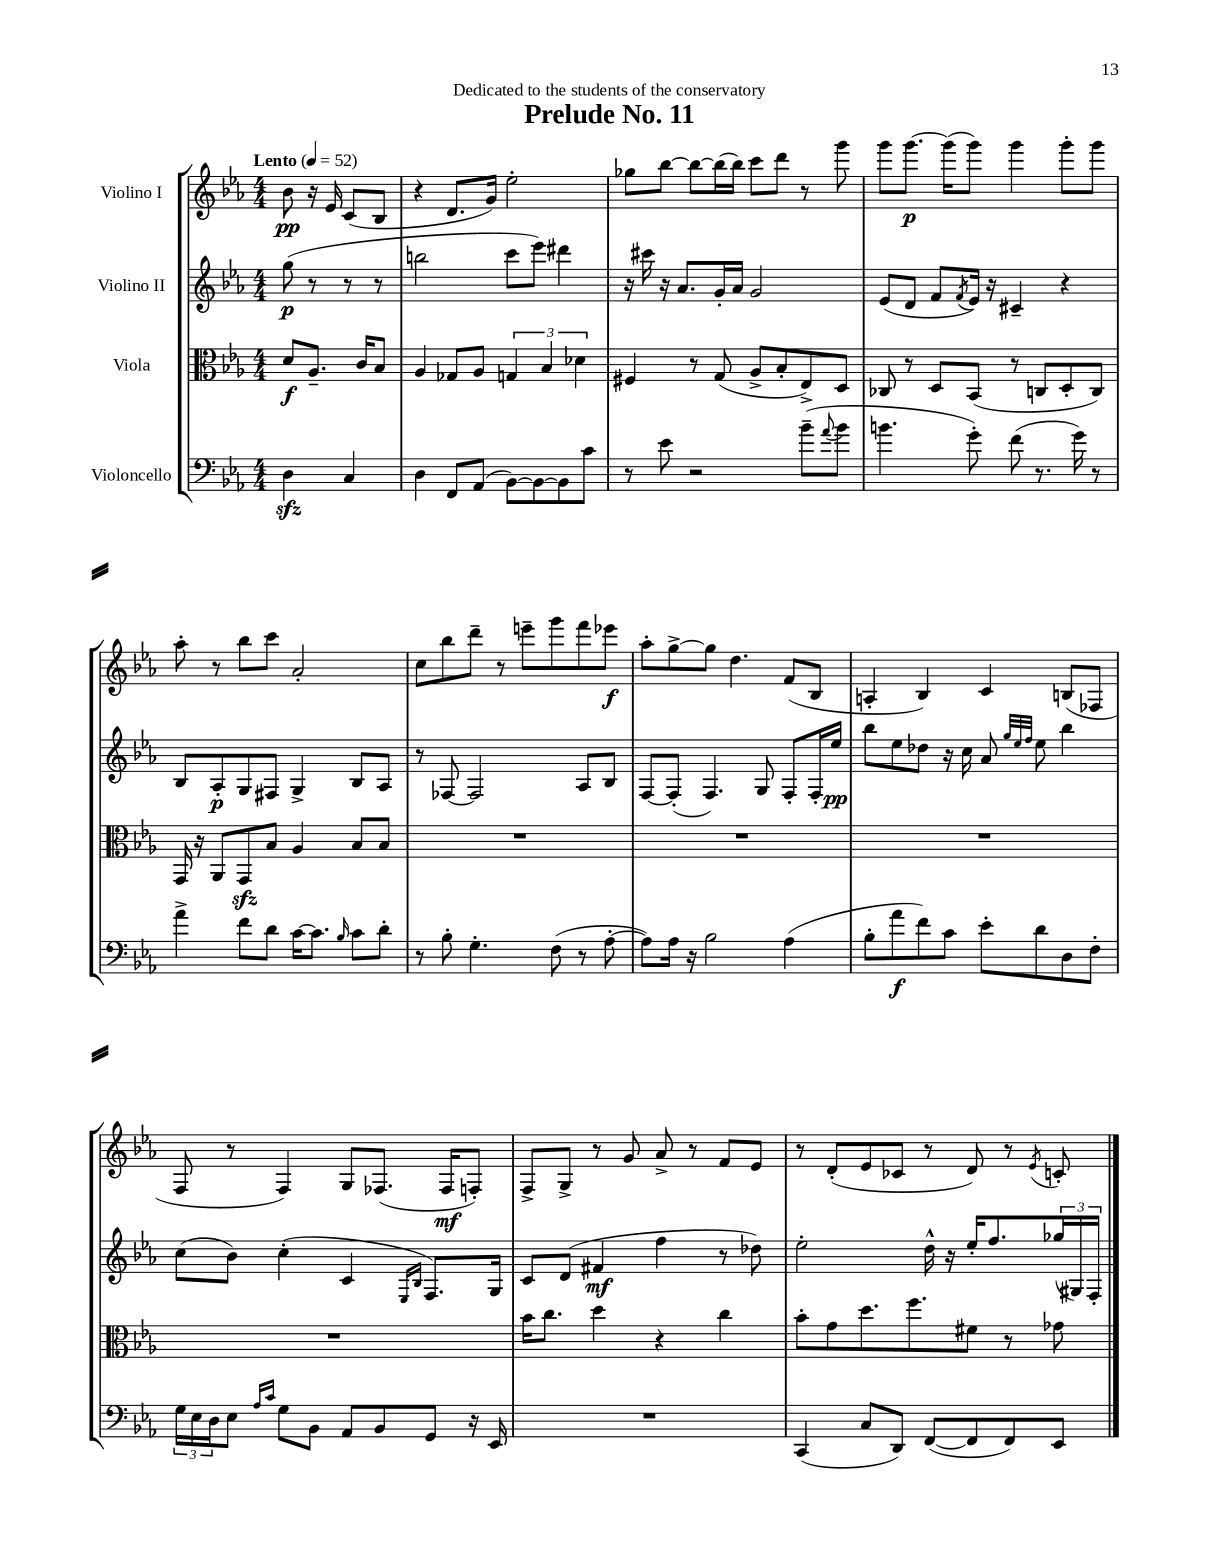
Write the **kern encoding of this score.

**kern	**dynam	**kern	**dynam	**kern	**dynam	**kern	**dynam
*part4	*part4	*part3	*part3	*part2	*part2	*part1	*part1
*staff4	*staff4	*staff3	*staff3	*staff2	*staff2	*staff1	*staff1
*I"Violoncello	*	*I"Viola	*	*I"Violino II	*	*I"Violino I	*
*clefF4	*	*clefC3	*	*clefG2	*	*clefG2	*
*k[b-e-a-]	*	*k[b-e-a-]	*	*k[b-e-a-]	*	*k[b-e-a-]	*
*M4/4	*	*M4/4	*	*M4/4	*	*M4/4	*
*MM52	*	*MM52	*	*MM52	*	*MM52	*
=	=	=	=	=	=	=	=
!	!	!	!	!	!	!LO:TX:a:B:t=Lento	!
4Dzz\	.	8d/L	f	(8gg\	p	8b-\	pp
.	.	8.A-~/J	.	8r	.	16r	.
.	.	.	.	.	.	16e-/	.
4C/	.	.	.	8r	.	(8c/L	.
.	.	16c/KL	.	.	.	.	.
.	.	8B-/J	.	8r	.	8B-/J	.
=1	=1	=1	=1	=1	=1	=1	=1
4D\	.	4A-/	.	2bbn\	.	4r	.
8FF/L	.	8G-X/L	.	.	.	8.d/L	.
(8AA-/J	.	8A-/J	.	.	.	.	.
.	.	.	.	.	.	16g/Jk)	.
[8BB-\L)	.	6Gn/	.	8ccc\L	.	2ee-'\	.
8BB-\_	.	.	.	8eee-\J)	.	.	.
.	.	6B-/	.	.	.	.	.
8BB-\]	.	.	.	4ddd#X\	.	.	.
.	.	6d-X\	.	.	.	.	.
8c\J	.	.	.	.	.	.	.
=2	=2	=2	=2	=2	=2	=2	=2
8r	.	4F#X/	.	16r	.	8gg-X\L	.
.	.	.	.	16ccc#X\	.	.	.
8e-\	.	.	.	16r	.	[8bb-\J	.
.	.	.	.	8.a-/L	.	.	.
2r	.	8r	.	.	.	8bb-\L_	.
.	.	(8G/	.	16g'/L	.	(16bb-\L]	.
.	.	.	.	16a-/JJ	.	16bb-\JJ)	.
.	.	8A-^/L	.	2g/	.	8ccc\L	.
.	.	8B-'/	.	.	.	8ddd\J	.
(8b-~\L	.	8E-^/)	.	.	.	8r	.
8qqa-/	.	.	.	.	.	.	.
8b-\J	.	8D/J	.	.	.	8ggg\	.
=3	=3	=3	=3	=3	=3	=3	=3
4.bn\	.	8C-X/	.	(8e-/L	.	8ggg\L	.
.	.	8r	.	8d/J	.	[8.ggg\J	p
.	.	8D/L	.	8f/L	.	.	.
.	.	.	.	.	.	(16ggg\KL]	.
.	.	.	.	8qf/	.	.	.
8g'\)	.	(8BB-/J	.	16e-/Jk)	.	8ggg\J)	.
.	.	.	.	16r	.	.	.
(8f\	.	8r	.	4c#X~/	.	4ggg\	.
8.r	.	8Cn/L	.	.	.	.	.
.	.	8D'/	.	4r	.	8ggg'\L	.
16g\)	.	.	.	.	.	.	.
8r	.	8C/J)	.	.	.	8ggg\J	.
!!LO:LB:g=z
=4	=4	=4	=4	=4	=4	=4	=4
4a-^\	.	16GG/	.	8B-/L	.	8aa-'\	.
.	.	16r	.	.	.	.	.
.	.	8AA-/L	.	8A-'/	p	8r	.
8f\L	.	8GGzz/	.	8G/	.	8bb-\L	.
8d\J	.	8B-/J	.	8F#X/J	.	8ccc\J	.
[16c\KL	.	4A-/	.	4G^/	.	2a-'/	.
8.c\J]	.	.	.	.	.	.	.
16qqB-/	.	.	.	.	.	.	.
8c\L	.	8B-/L	.	8B-/L	.	.	.
8d'\J	.	8B-/J	.	8A-/J	.	.	.
=5	=5	=5	=5	=5	=5	=5	=5
8r	.	1r	.	8r	.	8cc\L	.
8B-'\	.	.	.	[8F-X/	.	8bb-\	.
4.G'\	.	.	.	2F-/]	.	8ddd~\J	.
.	.	.	.	.	.	8r	.
.	.	.	.	.	.	8eeen~\L	.
(8F\	.	.	.	.	.	8ggg\	.
8r	.	.	.	8A-/L	.	8fff\	.
[8A-'\	.	.	.	8B-/J	.	8eee-X\J	f
=6	=6	=6	=6	=6	=6	=6	=6
8A-\L])	.	1r	.	[8F/L	.	8aa-'\L	.
16A-\Jk	.	.	.	(8F'/J]	.	[8gg^\	.
16r	.	.	.	.	.	.	.
2B-\	.	.	.	4.F/)	.	8gg\J]	.
.	.	.	.	.	.	4.dd\	.
.	.	.	.	8G/	.	.	.
(4A-\	.	.	.	8F'/L	.	(8f/L	.
.	.	.	.	16F'/L	.	8B-/J	.
.	.	.	.	16ee-/JJ	pp	.	.
=7	=7	=7	=7	=7	=7	=7	=7
8B-'\L	.	1r	.	8bb-\L	.	4An'/	.
8a-\	f	.	.	8ee-\	.	.	.
8f\)	.	.	.	8dd-X\J	.	4B-/)	.
8c\J	.	.	.	16r	.	.	.
.	.	.	.	16cc\	.	.	.
8e-'\L	.	.	.	8a-/	.	4c/	.
.	.	.	.	32qqgg/LLL	.	.	.
.	.	.	.	32qqee-/	.	.	.
.	.	.	.	32qqff/JJJ	.	.	.
8d\	.	.	.	8ee-\	.	.	.
8D\	.	.	.	4bb-\	.	(8Bn/L	.
8F'\J	.	.	.	.	.	8F-X/J	.
!!LO:LB:g=z
=8	=8	=8	=8	=8	=8	=8	=8
24G\LL	.	1r	.	(8cc\L	.	8F/	.
24E-\	.	.	.	.	.	.	.
24D\J	.	.	.	.	.	.	.
8E-\J	.	.	.	8b-\J)	.	8r	.
16qqA-/LL	.	.	.	.	.	.	.
16qqc/JJ	.	.	.	.	.	.	.
8G\L	.	.	.	(4cc'\	.	4F/)	.
8BB-\J	.	.	.	.	.	.	.
8AA-/L	.	.	.	4c/	.	8G/L	.
8BB-/	.	.	.	.	.	(8.F-X/J	.
.	.	.	.	16qqE-/LL	.	.	.
.	.	.	.	16qqB-/JJ	.	.	.
8GG/J	.	.	.	8.F/L)	.	.	.
.	.	.	.	.	.	16F-/KL	mf
16r	.	.	.	.	.	8Fn'/J)	.
16EE-/	.	.	.	16G/Jk	.	.	.
=9	=9	=9	=9	=9	=9	=9	=9
1r	.	16b-\KL	.	8c/L	.	8F^/L	.
.	.	8.cc\J	.	.	.	.	.
.	.	.	.	(8d/J	.	8G^/J	.
.	.	4dd\	.	4f#X/	mf	8r	.
.	.	.	.	.	.	8g/	.
.	.	4r	.	4ff\	.	8a-^/	.
.	.	.	.	.	.	8r	.
.	.	4cc\	.	8r	.	8f/L	.
.	.	.	.	8dd-X\)	.	8e-/J	.
=10	=10	=10	=10	=10	=10	=10	=10
(4CC/	.	8b-'\L	.	2ee-'\	.	8r	.
.	.	8g\	.	.	.	(8d'/L	.
8C/L	.	8.dd\	.	.	.	8e-/	.
8DD/J)	.	.	.	.	.	8c-X/J	.
.	.	8.ff\	.	.	.	.	.
([8FF/L	.	.	.	16dd^^\	.	8r	.
.	.	.	.	16r	.	.	.
8FF/]	.	8f#X\J	.	16ee-'/KL	.	8d/)	.
.	.	.	.	8.ff/	.	.	.
8FF/)	.	8r	.	.	.	8r	.
.	.	.	.	.	.	8qe-/	.
8EE-/J	.	8g-X\	.	(24gg-X/L	.	8cn'/	.
.	.	.	.	24G#X/)	.	.	.
.	.	.	.	24F'/JJ	.	.	.
==	==	==	==	==	==	==	==
*-	*-	*-	*-	*-	*-	*-	*-
